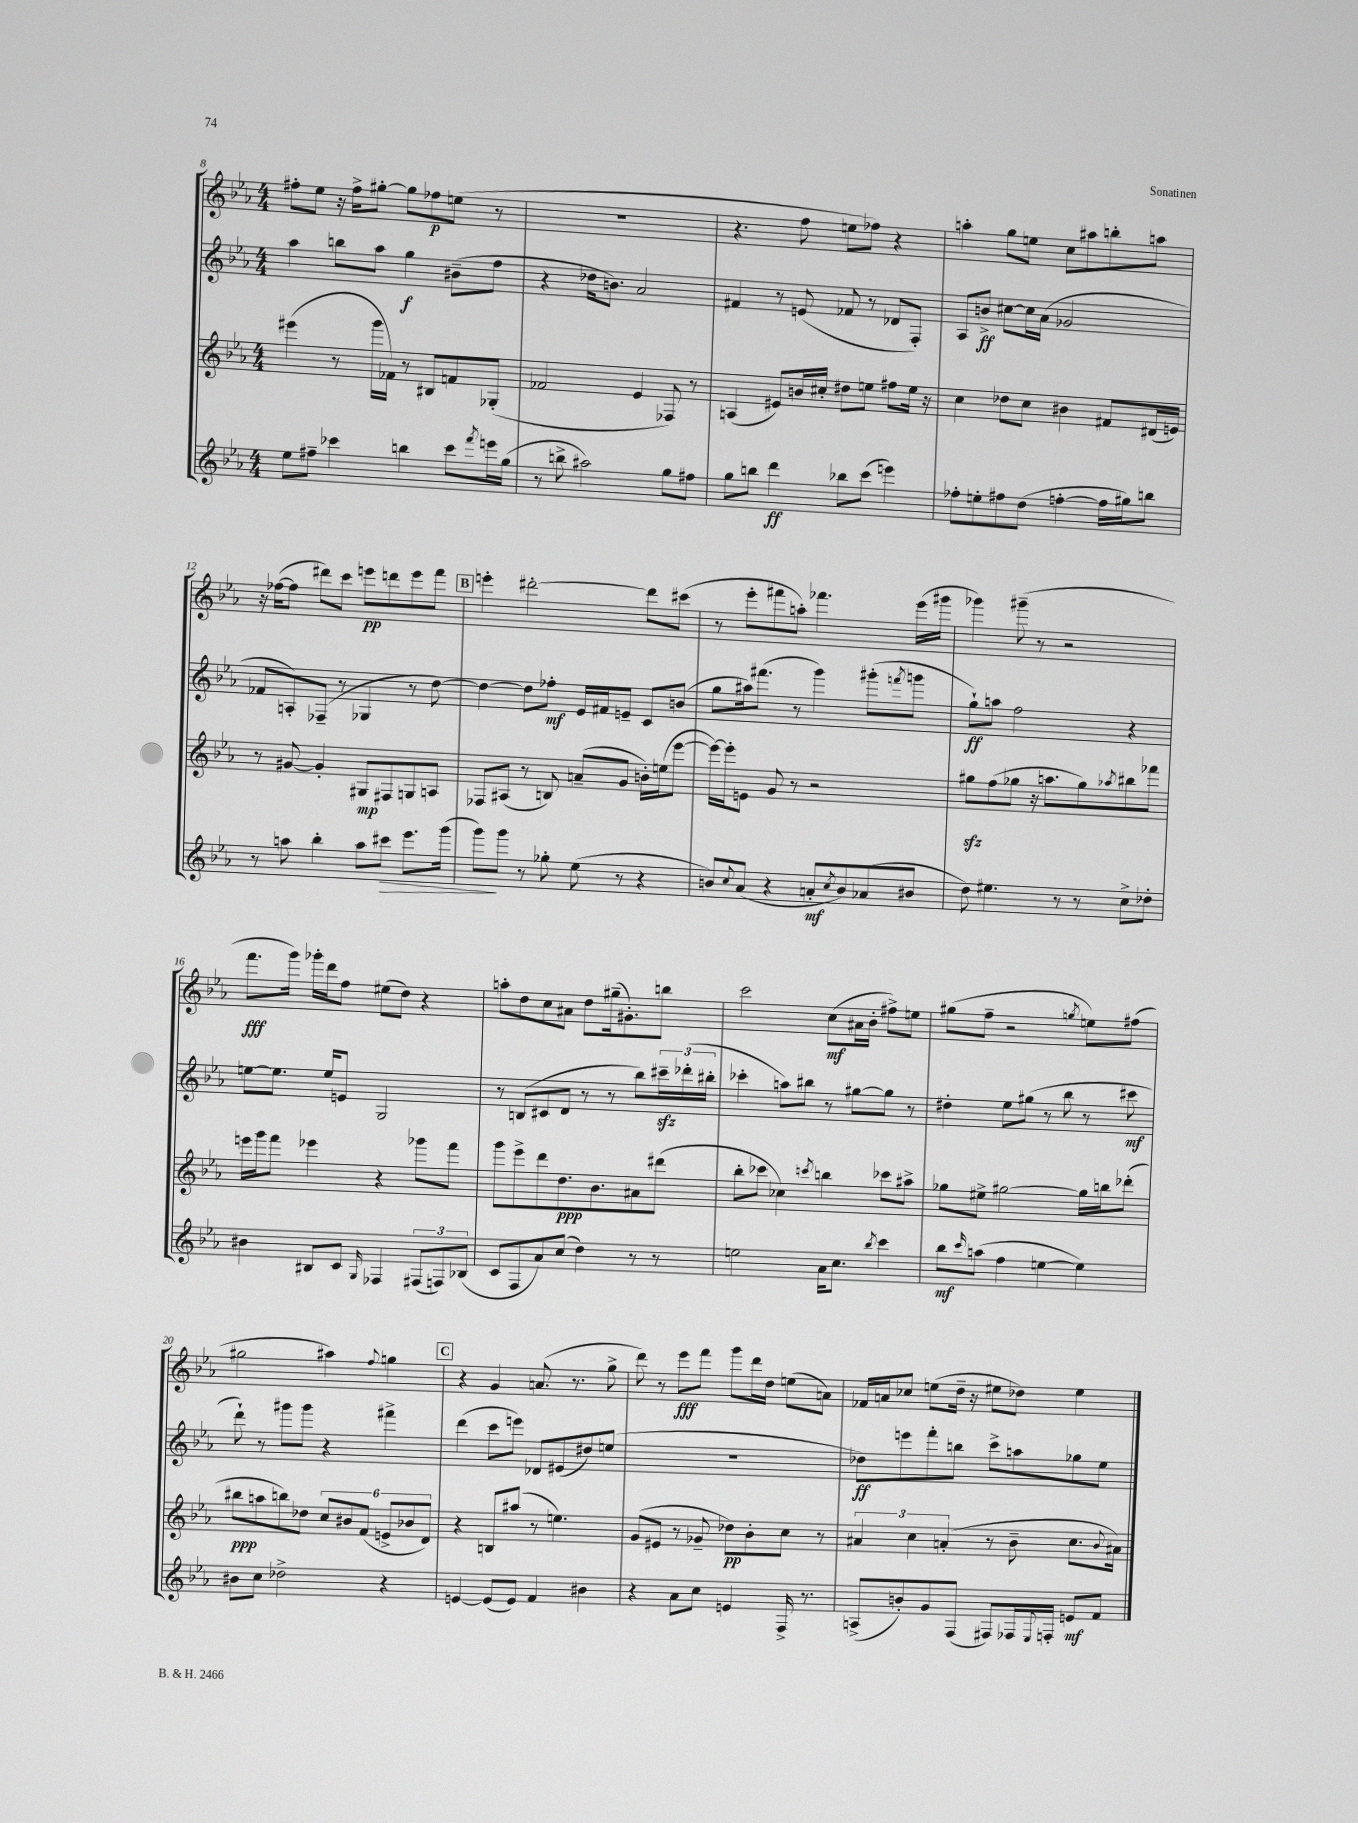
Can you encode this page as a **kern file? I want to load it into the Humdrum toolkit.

**kern	**kern	**kern	**kern
*staff4	*staff3	*staff2	*staff1
*clefG2	*clefG2	*clefG2	*clefG2
*k[b-e-a-]	*k[b-e-a-]	*k[b-e-a-]	*k[b-e-a-]
*M4/4	*M4/4	*M4/4	*M4/4
8ee-\L	(4eee#\	4aa-\	8ff#'\L
8ff#~\J	.	.	8ee-\J
4ccc-\	8r	8bb\L	16r
.	.	.	16ff#^\LK
.	16ggg\LL	8aa-\J	[8gg#'\J
.	16f-\JJ)	.	.
4bb\	8r	4gg\	8gg#\]L
.	8B#/L	.	8ff-\
8ccc-\L	8f/	(8b#~\L	(8ee\J
8qfff/	.	.	.
16eee\L	(8G-'/J	8ff\J	8r
(16gg\JJ	.	.	.
=	=	=	=
8r	2f-/	4r	1r
8bb^\	.	.	.
2aa#\)	.	16dd-\LK	.
.	.	8.b\J)	.
.	4e-/	2a-/	.
8gg\L	8F-/)	.	.
8ff#\J	8r	.	.
=	=	=	=
8gg\L	(4A/	4f#/	4.r
8bb\J	.	.	.
4ddd\	8e#/L)	8r	.
.	16b/L	(8e/	8ff\
.	16cc#'/JJ	.	.
8bb-\L	8dd#\L	8f-/	8ee\L
(8ccc\J	8ee\J	8r	8ff-\J)
4eee\)	8ff#\L	8d-/L	4r
.	16ee\Jk	8F'/J)	.
.	16r	.	.
=	=	=	=
8ff-'\L	4cc\	8A-/L	4aa'\
8ee'\	.	8b^/J	.
8ff#\	8dd-\L	[8cc#\L	8gg\L
(8dd\J	8cc\J	16cc#\]L	8ee\J
.	.	(16a-\JJ	.
[4ff'\	4b#\	2g-/	8cc\L
.	.	.	8aa#\
16ff\]LL	8f#/L	.	8bb'\
16gg#\J)	.	.	.
8bb\J	(16d#/L	.	8aa\J
.	16e/JJ)	.	.
=	=	=	=
8r	8r	8f-/L	16r
.	.	.	([16ff-\LK
8aa\	[8g#/	8A'/)	8ff-\]J
4bb-'\	4g#'/]	(8F-~/J	8ddd#\L)
.	.	8r	8ccc\J
8aa\L	8G#/L	4G-/	8eee\L
8ccc#\J	8F#/	.	8ddd\
8.eee-\L	8G/	8r	8eee\
.	8A/J	[8dd\)	8fff\J
(16ggg\Jk	.	.	.
=	=	=	=
8ggg\L)	8F-/L	4dd\_	4eee'\
8ggg\J	(8A#/J	.	.
8r	8r	8dd\]L	[2ddd#'\
8gg-'\	8B/)	8ff-'\J	.
(8ee-\	(8a~/L	16e-/LL	.
.	.	16f#/J	.
8r	8g/J	8e~/J	.
4r	16b'\LL)	8c/L	8ddd#\]L
.	(16ee\J	.	.
.	[8eee-\J	(8b/J	(8ccc#\J
=	=	=	=
8b/L)	16eee-\_LL)	8gg\L	8r
.	16eee-'\]J	.	.
8qqcc/	.	.	.
(8a-/J	8e\J	16aa#\k)	8eee-'\L
.	.	(8.fff#\J	.
4r	8g/	.	8fff#\
.	8r	8r	8aa'\J)
8a'/L	2r	4ggg\)	4.fff-\
8qcc/	.	.	.
8b/)	.	.	.
(8a-/	.	(8ggg#'\L	.
.	.	8qfff/	.
8b#/J	.	8ggg\J	(16eee-\LL
.	.	.	16ggg#\JJ
=	=	=	=
8dd\)	8gg#\L	8gg`\L)	4ggg-\)
4.ee#\	(8ff\	8aa\J	.
.	8gg-\J	2ff\	(8ggg#~\
.	16r	.	8r
.	8.aa\L	.	.
8r	.	.	2r
8r	8gg-\)	.	.
.	8qaa-/	.	.
8cc^\L	8bb#\	4r	.
8dd-'\J	8fff-\J	.	.
=	=	=	=
4b#\	16eee\LL	[8ee\L	8.fff\L
.	16ggg\J	.	.
.	8fff\J	8.ee\]J	.
.	.	.	16ggg\Jk)
8B#/L	4eee-\	.	16ggg-'\LL
.	.	16ee/LK	16ddd\J
8c/J	.	8e/J	8ff\J
16qqG/	.	.	.
4F-/	4r	2G/	(8ee#\L
.	.	.	8dd\J)
(12F#/L	8ggg-\L	.	4r
12F/)	.	.	.
.	8fff\J	.	.
(12B-/J	.	.	.
=	=	=	=
8c/L	8ggg\L	8r	8aa'\L
8F/	8eee-^\	(8B/L	8dd\
8a-/)	8ddd\	8c#/	8cc\
(8cc/J	8.dd\	8d/J	8a#\J
4dd\)	.	8r	8dd\L
.	8.b-\	.	.
.	.	8r	(16gg#~\k
.	.	.	8.g#'\)
8r	8a#\	8bb-\L)	.
8r	(8ddd#\J	24ccc#~\L	8bb\J
.	.	(24ddd-'\	.
.	.	24bb#'\JJ	.
=	=	=	=
2ee\	8bb-'\L	4ccc-'\	2ccc\
.	8ccc-\J	.	.
.	4cc-\)	8aa\L)	.
.	.	8bb#\J	.
.	8qccc/	.	.
16a-\LK	4bb\	8r	(8cc\L
8.cc\J	.	.	.
.	.	[8gg#\L	16a#\L
.	.	.	16b-'\JJ
8qbb-/	.	.	.
4ccc\	8ccc-\L	8gg#\]J	8ff#^\L)
.	8aa#^\J	8r	8ee\J
=	=	=	=
8bb-\L	8gg-\L	4dd#'\	(8gg#\L
16qqccc/	.	.	.
(8aa\J	8ee#^\J	.	8ff~\J
4ff\	[2gg#\	8ee-\L	2r
.	.	(8gg#\J	.
[4ee\	.	8r	.
.	.	8bb-\	.
.	.	.	8qgg/
4ee\])	16gg#\]LL	8r	8ee\L)
.	16bb\J	.	.
.	(8ddd-'\J	8ccc#\	(8ff#\J
=	=	=	=
8b#\L	8bb#\L	8ddd`\)	2gg#\
8cc\J	8aa\	8r	.
2dd-^\	8bb\)	8ggg#\L	.
.	8dd-\J	8ggg#\J	.
.	12cc/L	4r	4aa#\)
.	12b#/	.	.
.	(12f/J	.	.
.	.	.	8qqff/
4r	12e^/L	4fff#^\	4gg\
.	12b-/	.	.
.	12d/J)	.	.
=	=	=	=
[4e/	4r	(4ddd\	4r
(8e/]L	8B/L	8ccc\L	4g/
8e/J)	(8aa#/J	8eee\J)	.
4f/	8r	8d-/L	(8.a/
.	4.ee\)	(8e#/	.
.	.	.	8.r
4b#\	.	8dd#/)	.
.	.	(8ee/J	8gg^\
=	=	=	=
4r	(8g/L	1r	8ddd\)
.	8e#/J	.	8r
8a-\L	8r	.	8eee-\L
8cc\J	8g-~/	.	8fff\J
4e/	8dd-\L)	.	8ggg\L
.	8b-'\	.	16ddd\L
.	.	.	16dd\JJ
16F^/	8cc\J	.	(8ee\L
8.r	.	.	.
.	8r	.	8a\J)
=	=	=	=
(8A^/L	6a#/	8dd-\L)	16f-/LL
.	.	.	16a/J
8b'/)	.	8eee\	8cc-/J
.	6cc\	.	.
8g/	.	8fff'\	(8ee\L
.	(6a'/	.	.
(8F/J	.	8bb\J	16dd~\Jk
.	.	.	16r
8F#/L)	8r	8ccc^\L	8ee#\L
16F-/L	8b-~\	8aa\	8dd-\J)
8qqE-/	.	.	.
16F'/JJ	.	.	.
8e/L	8.cc\L	8gg-\	4ee#\
8f/J	.	8ee-\J	.
.	8qqb-/	.	.
.	16a#\Jk)	.	.
==	==	==	==
*-	*-	*-	*-
